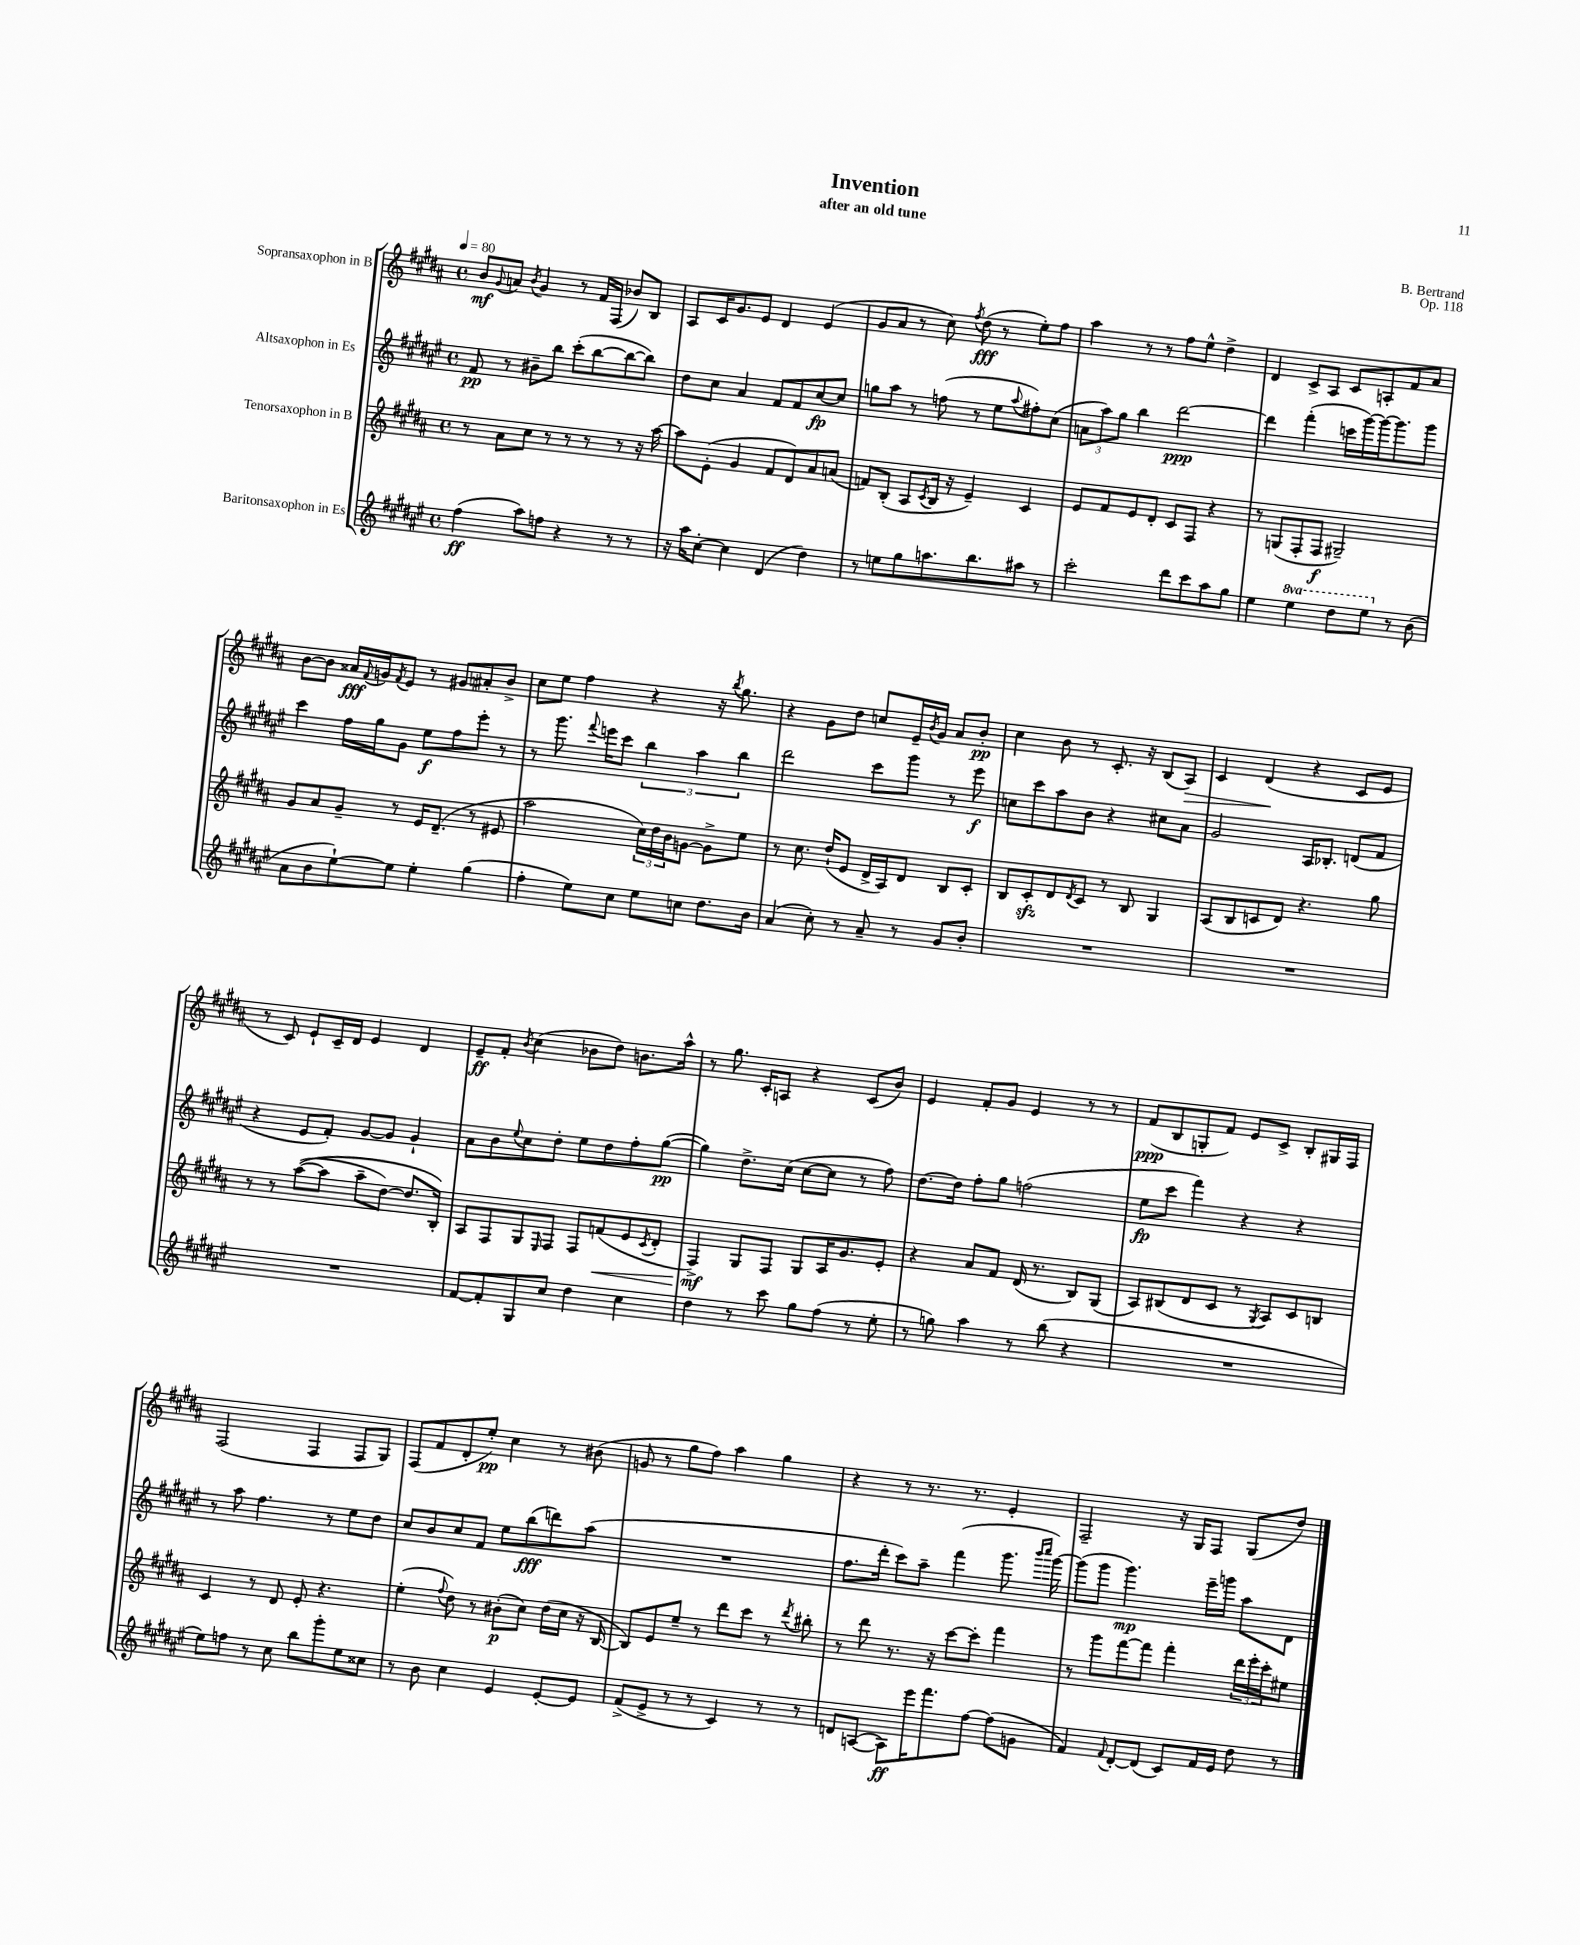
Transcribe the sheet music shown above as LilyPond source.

\header { title = "Invention" composer = "B. Bertrand" subtitle = "after an old tune" opus = "Op. 118" }
<<
\new StaffGroup <<
\new Staff = "s0" \with { instrumentName = "Sopransaxophon in B" } {
    \clef treble \key b \major \defaultTimeSignature \time 4/4 \tempo 4 = 80
    b'8\mf \appoggiatura { gis'8 } a'8 \acciaccatura { b'8 } gis'4 r8 fis'16 fis16( bes'8) b8 |
    ais8 cis'16 gis'8. e'8 dis'4 e'4( |
    gis'8 ais'8 r8 cis''8) \acciaccatura { fis''8 } dis''8\fff( r8 e''8-.) fis''8 |
    ais''4 r8 r8 fis''8 e''8-^ dis''4-> |
    dis'4 cis'8-> ais8 cis'8 a8-. fis'8 ais'8 |
    b'8~ b'8 aisis'16\fff \appoggiatura { fis'8 } g'16 \acciaccatura { fis'8 } e'8 r8 gis'8 ais'8-. b'8-> |
    cis''8 e''8 fis''4 r4 r16 \acciaccatura { b''8 } gis''8. |
    r4 gis'8 dis''8 c''8 e'16-- \acciaccatura { b'8 } gis'16 ais'8 b'8-.\pp |
    cis''4 b'8 r8 cis'8.-. r16 b8( ais8\>) |
    cis'4 dis'4\!( r4 cis'8 e'8 |
    r8 cis'8) e'8-! cis'16-- dis'16 e'4 dis'4 |
    e'8--\ff fis'8-. \acciaccatura { b'8 } cis''4( bes'8 dis''8) b'8. ais''16-^ |
    r8 gis''8. cis'16-. a8 r4 cis'8( b'8) |
    e'4 fis'8-. gis'8 e'4 r8 r8 |
    fis'8\ppp( b8 g8-. fis'8) e'8 cis'8-> b8-. gis16 fis16 |
    fis2( fis4 fis8 gis8) |
    fis8( fis'8 dis'8-. e''8-.\pp) cis''4 r8 bis'8( |
    g'8 r8 gis''8 fis''8) ais''4 gis''4 |
    r4 r8 r8. r8. e'4-. |
    fis2-- r16 gis16 fis8 gis8( dis''8) \bar "|." |
}
\new Staff = "s1" \with { instrumentName = "Altsaxophon in Es" } {
    \clef treble \key fis \major \defaultTimeSignature \time 4/4
    fis'8\pp r8 bis'8-- b''8 cis'''8-.( b''8~ b''8~ b''8) |
    dis''8 cis''8 ais'4 fis'8 fis'8 cis''8~\fp cis''8 |
    g''8 ais''8 r8 f''8( r8 eis''8 \appoggiatura { ais''8 } fis''8-.) cis''8( |
    \tuplet 3/2 { a'8 ais''8) gis''8 } b''4 dis'''2~\ppp |
    dis'''4 fis'''4-.( c'''16 gis'''16~) gis'''16~ gis'''8. gis'''8 |
    cis'''4 fis''16 gis''16 gis'8 eis''8\f fis''8 eis'''8-. r8 |
    r8 gis'''8. \appoggiatura { fis'''8 } e'''16 cis'''8 \tuplet 3/2 { b''4 ais''4 b''4 } |
    dis'''2 cis'''8 gis'''8 r8 eis'''8\f |
    c''8 cis'''8 ais''8 b'8 r4 cis''8 ais'8 |
    gis'2 ais16 bes8.-. d'8( fis'8 |
    r4 eis'8 fis'8-.) gis'8~ gis'8 gis'4-! |
    ais'8 b'8 \appoggiatura { eis''8 } cis''8 dis''8-. eis''8 dis''8 fis''8-. gis''8~\pp( |
    gis''4) dis''8.-> cis''16( cis''8~ cis''8 r8 fis''8) |
    dis''8.~ dis''16 fis''8-. gis''8 f''2( |
    eis''8\fp cis'''8 fis'''4) r4 r4 |
    r8 ais''8 fis''4. r8 eis''8 dis''8 |
    cis''8 b'8 cis''8 fis'8 eis''8 b''8\fff( d'''8) ais''8( |
    R1 |
    fis''8. dis'''16-. cis'''8) ais''8-- fis'''4( gis'''8. \grace { b'''16 cis''''16 } gis'''16~) |
    gis'''8( gis'''8 gis'''4.\mp) eis'''16-- g'''16 ais''8 dis'8 \bar "|." |
}
\new Staff = "s2" \with { instrumentName = "Tenorsaxophon in B" } {
    \clef treble \key b \major \defaultTimeSignature \time 4/4
    r8 ais'8 cis''8 r8 r8 r8 r8 r16 ais''16~ |
    ais''8 e'8-.( gis'4 fis'8 dis'8) ais'8 a'8( |
    f'8) b8-.( ais8 \acciaccatura { cis'8 } b16 r16 e'4--) cis'4 |
    e'8 fis'8 e'8 dis'8-. cis'8 fis8 r4 |
    r8 g8( fis8-. fis8\f gis2--) |
    gis'8 ais'8 gis'8-- r8 e'16 dis'8.--( r8 eis'8 |
    ais''2 \tuplet 3/2 { cis''16) dis''16 b'16 } g'8~ g'8-> e''8 |
    r8 cis''8. dis''16-!( e'8 dis'16-> ais16) dis'8 b8 cis'8-. |
    b8 cis'8-.\sfz dis'8 \acciaccatura { dis'8 } cis'8 r8 b8 gis4 |
    ais8( b8 c'8 dis'8) r4. gis''8 |
    r8 r8 ais''8~(\( ais''8 ais''8-- dis''8~) dis''8. b16-.\) |
    ais8 fis8 gis8 \grace { e16 } fis8 fis8 f'8\<( e'8 \acciaccatura { cis'8 } dis'8-. |
    fis4->\mf\!) gis8 fis8 gis8 ais16 gis'8. e'8-. |
    r4 ais'8 fis'8 dis'16( r8. b8) gis8( |
    ais8) bis8( dis'8 cis'8 r8 \acciaccatura { gis8 } ais8) cis'8 b8 |
    cis'4 r8 dis'8 e'8-. r4. |
    e''4-.( \appoggiatura { fis''8 } dis''8) r8 bis'8-.\p( cis''8) dis''16( cis''16 r16 b16~ |
    b8) e'8 e''8-- r8 dis'''8 cis'''8 r8 \acciaccatura { dis'''8 } bis''8-. |
    r8 dis'''8 r8. r16 cis'''8~ cis'''8-. fis'''4 |
    r8 gis'''8 fis'''8~ fis'''8 fis'''4-. \tuplet 3/2 { dis'''16 e'''16-. cis'''16-. } eis''8 \bar "|." |
}
\new Staff = "s3" \with { instrumentName = "Baritonsaxophon in Es" } {
    \clef treble \key fis \major \defaultTimeSignature \time 4/4 \set Staff.ottavationMarkups = #ottavation-simple-ordinals
    fis''4\ff( ais''8) f''8 r4 r8 r8 |
    r16 ais''16 cis''8~-. cis''4 dis'4( dis''4) |
    r8 e''8 gis''8 a''8. b''8. ais''8 r8 |
    cis'''2-. dis'''8 cis'''8 ais''8 gis''8 |
    eis''4 \ottava #1 eis'''4 dis'''8 eis'''8 \ottava #0 r8 b'8( |
    ais'8 b'8 eis''8~-!) eis''8 eis''4-. gis''4( |
    fis''4-. eis''8) cis''8 eis''8 c''8 dis''8. b'16 |
    ais'4( cis''8-.) r8 ais'8-- r8 gis'8 b'8-. |
    R1 |
    R1 |
    R1 |
    fis'8~ fis'8-. gis8 cis''8 dis''4 cis''4 |
    dis''4 r8 cis'''8 gis''8 fis''8( r8 eis''8-. |
    r8 g''8) ais''4 r8 b''8( r4 |
    R1 |
    eis''8) f''8 r8 cis''8 b''8 gis'''8-. eis''8 cisis''8 |
    r8 b'8 cis''4 eis'4 eis'8~-. eis'8 |
    fis'8->( eis'8-> r8 r8 cis'4) r8 r8 |
    d'8 a8~( a8\ff) eis'''16 fis'''8. fis''8~ fis''8( g'8 |
    fis'4) \appoggiatura { fis'8 } dis'8~-. dis'8( cis'8) fis'16 eis'16 dis''8 r8 \bar "|." |
}
>>
>>
\layout { \context { \Score \remove "Bar_number_engraver" } }
